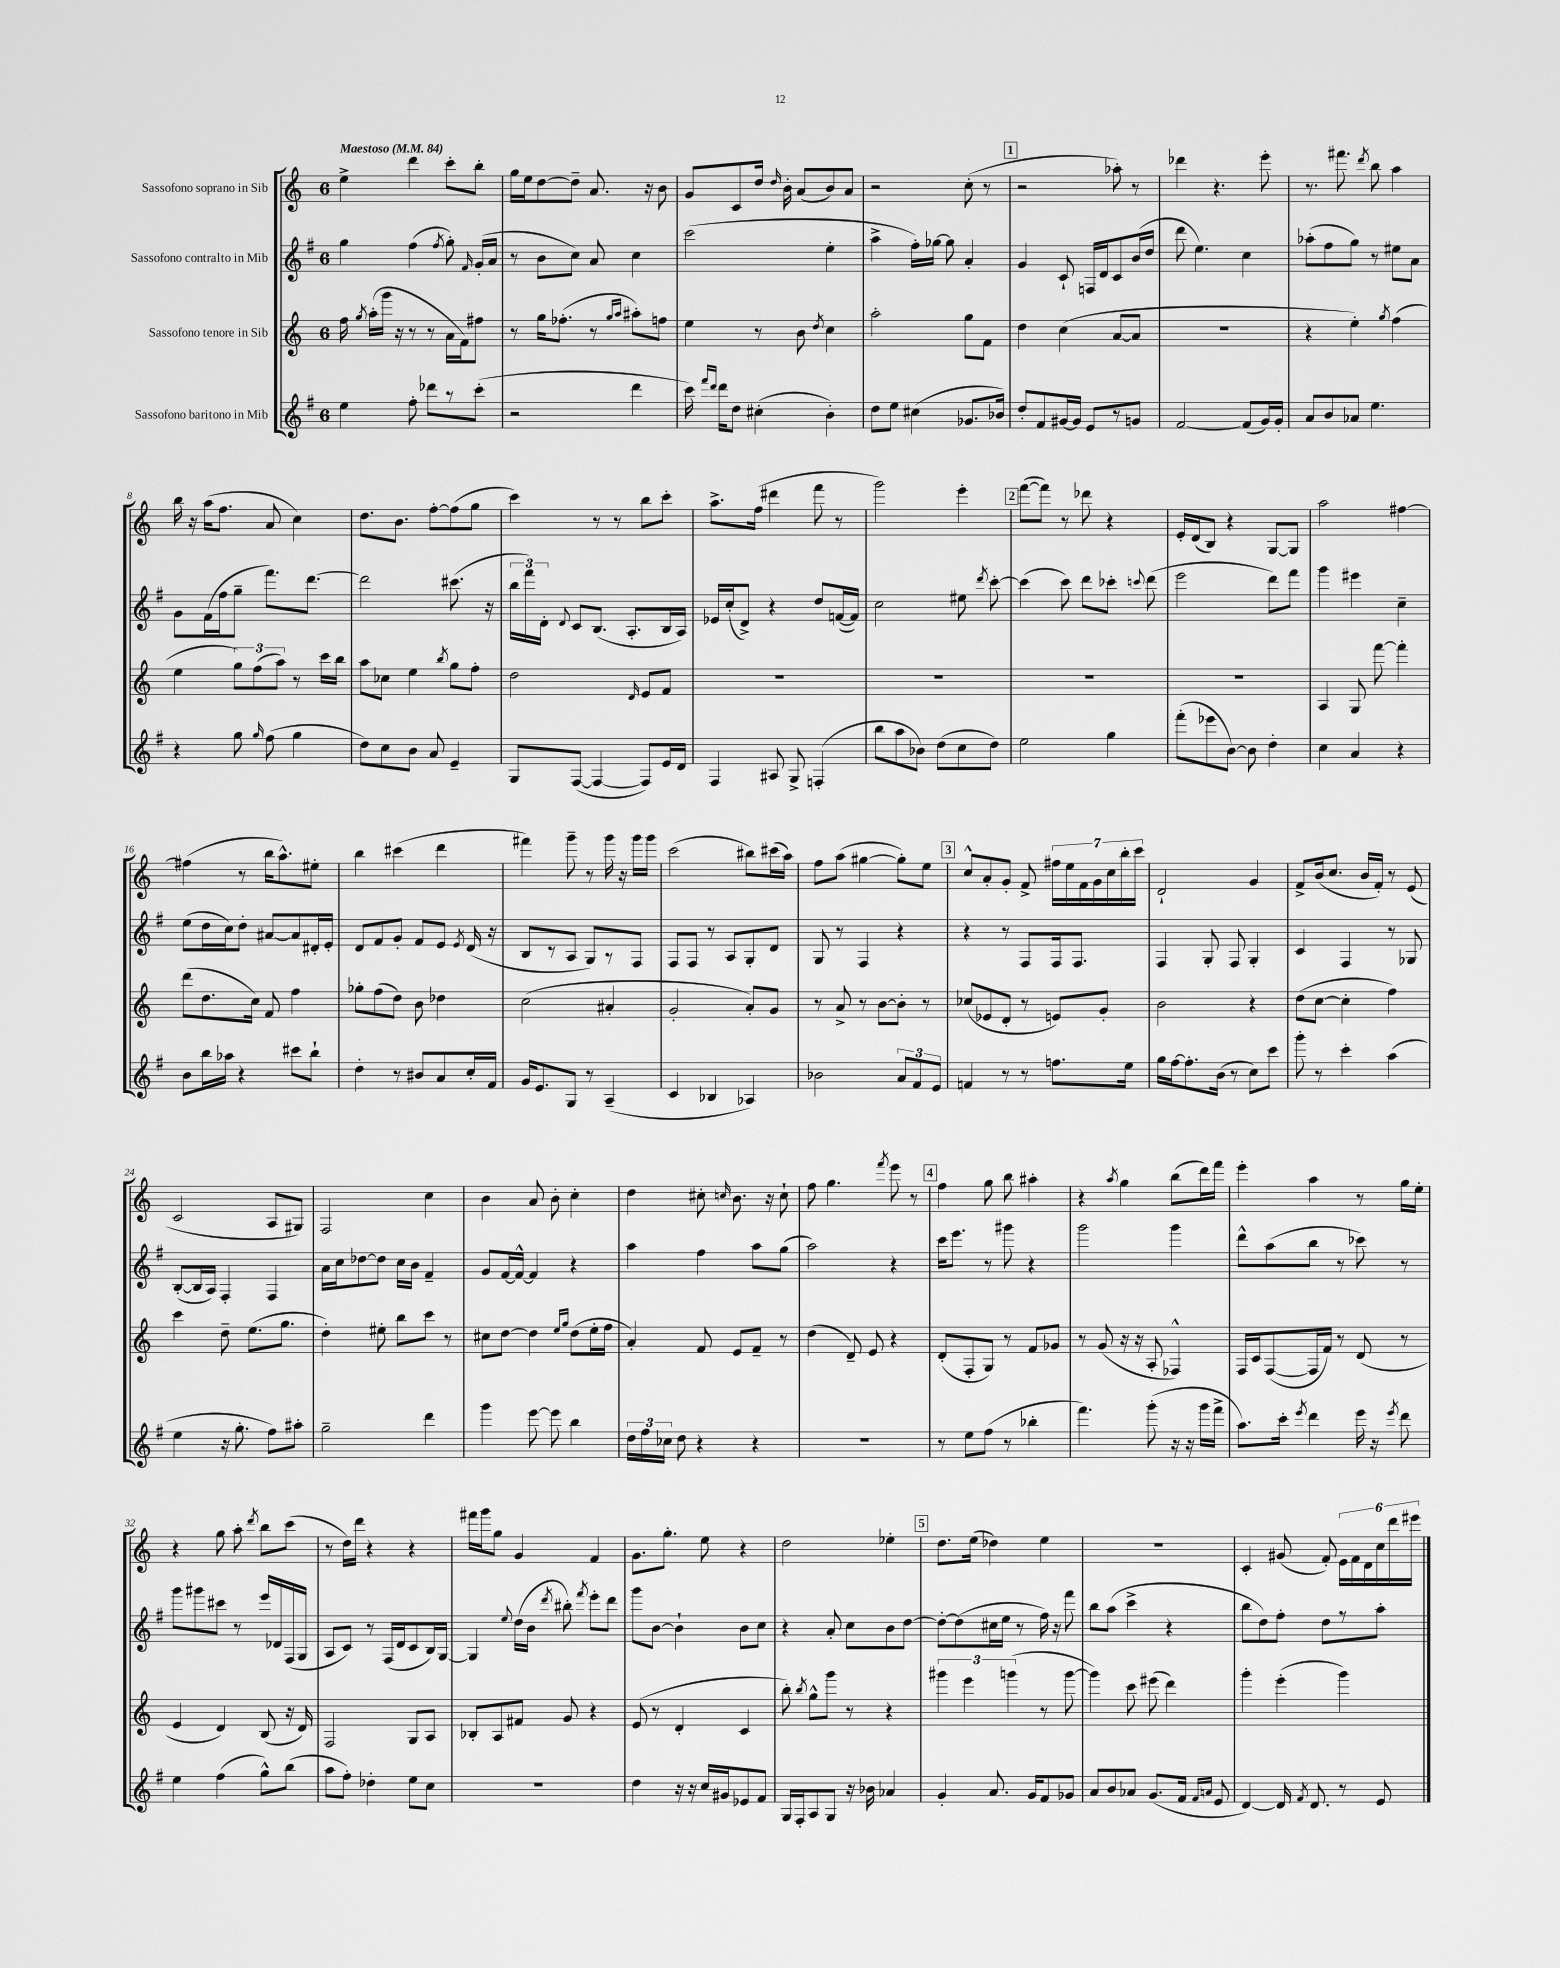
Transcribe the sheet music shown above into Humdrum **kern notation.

**kern	**kern	**kern	**kern
*staff4	*staff3	*staff2	*staff1
*clefG2	*clefG2	*clefG2	*clefG2
*k[f#]	*k[]	*k[f#]	*k[]
*M6/8	*M6/8	*M6/8	*M6/8
*MM84	*MM84	*MM84	*MM84
4ee	16ff	4gg	4ee^
.	8qgg	.	.
.	(16aa'	.	.
.	16ggg	.	.
.	16r	.	.
8ff#'	8r	(4ff#	4ddd
8ddd-	8r	.	.
.	.	8qff#	.
8r	16a	8gg')	8ccc'
.	16f)	.	.
.	.	16qqf#	.
(8ccc'	8ff#	(16g'	8bb'
.	.	16a	.
=	=	=	=
2r	8r	8r	16gg
.	.	.	16ee
.	16gg	8b	[8dd
.	(8.ff-'	.	.
.	.	8cc)	8dd~]
.	8r	8a	8.a
.	16qqgg	.	.
.	16qqaa	.	.
4ddd	8aa#')	4cc	.
.	.	.	16r
.	8ff	.	8b
=	=	=	=
16ccc)	4ee	(2ccc	8g
16qqfff#	.	.	.
16qqddd	.	.	.
16ddd	.	.	.
8dd	.	.	8c
(4cc#'	8r	.	16dd
.	.	.	16qqdd
.	.	.	16b'
.	8b	.	(8a
.	8qdd	.	.
4b')	4cc	4ee'	8b)
.	.	.	8a
=	=	=	=
8dd	2aa'	4aa^	2r
8ee	.	.	.
(4cc#	.	16ff#')	.
.	.	[16gg-	.
.	.	8gg-]	.
8.g-	8gg	4a'	(8cc'
.	8f	.	8r
16b-)	.	.	.
=	=	=	=
8dd'	4dd	4g	2r
8f#	.	.	.
[16g#	(4cc	8c`	.
16g#]	.	.	.
8e	.	16F	.
.	.	16d	.
8r	[8a	8c	8aa-')
8g	8a]	(16b	8r
.	.	16dd	.
=	=	=	=
[2f#	2.r	8ddd	4ddd-
.	.	4.ee)	.
.	.	.	4.r
(8f#]	.	4cc	.
16g)	.	.	8eee'
16g'	.	.	.
=	=	=	=
8a	4r	(8aa-'	8.r
8b	.	8ff#	.
.	.	.	8.fff#
8a-	4ee')	8gg)	.
.	.	.	8qddd
4.ee	.	8r	8bb
.	8qgg	.	.
.	(4ff	8ee#	4aa
.	.	8a	.
=	=	=	=
4r	4ee	8g	16bb
.	.	.	16r
.	.	(16f#	(16aa
.	.	16ff#	8.ff
8gg	12gg)	8gg~	.
.	(12ff	.	.
16qqgg	.	.	.
(8ff#	.	8.fff#)	8a
.	12aa)	.	.
4gg	8r	.	4cc)
.	.	[8.ddd	.
.	16ccc	.	.
.	16bb	.	.
=	=	=	=
8dd)	8aa	2ddd]	8.dd
8cc	8cc-	.	.
.	.	.	8.b
8b	4ee	.	.
8a	.	.	[8ff'
.	8qbb	.	.
4e~	8gg	(8.ccc#	(8ff]
.	8ff'	.	8gg
.	.	16r	.
=	=	=	=
8G	2dd	24bb	4ccc)
.	.	24fff#)	.
.	.	24d'	.
.	.	8qqd	.
([8F#	.	8c	.
4F#_	.	(8.B	8r
.	.	.	8r
.	.	8.A'	.
.	16qqd	.	.
8F#])	8e	.	8bb
16e	8f	16B	8ccc'
16d	.	16A)	.
=	=	=	=
4F#	2.r	16e-	8.aa^
.	.	(16cc'	.
.	.	8d^)	.
.	.	.	(16ff
8A#	.	4r	4ddd#
8G^	.	.	.
(4F'	.	8dd	8fff
.	.	([16f	8r
.	.	16f])	.
=	=	=	=
8bb	2.r	2cc	2ggg)
8aa	.	.	.
8b-)	.	.	.
(8dd	.	.	.
8cc	.	8ee#	4eee'
.	.	8qddd	.
8dd)	.	[8ccc'	.
=	=	=	=
2ee	2.r	(4ccc]	([8fff
.	.	.	8fff])
.	.	8ccc)	8r
.	.	8ddd	8ddd-
4gg	.	8ccc-'	4r
.	.	8qqccc	.
.	.	(8ddd	.
=	=	=	=
(8fff#'	2.r	2eee	16e'
.	.	.	(16d
8eee-	.	.	8B)
[8b)	.	.	4r
8b]	.	.	.
4dd'	.	8ddd)	[8G
.	.	8fff#	8G]
=	=	=	=
4cc	4A	4ggg	2aa
4a	8G	4eee#	.
.	[8fff	.	.
4r	4fff']	4cc~	[4ff#
=	=	=	=
8b	(8ddd	(8ee	(4ff#]
16bb	8.dd	16dd	.
16aa-	.	16cc)	.
4r	.	8dd'	8r
.	16cc)	.	.
.	8f	[8a#	16bb
.	.	.	8.aa^^)
8ccc#	4ff	8a#]	.
8bb`	.	16d#'	8ee#'
.	.	16e'	.
=	=	=	=
4dd'	8gg-'	8d	4bb
.	(8ff	8f#	.
8r	8dd)	8g'	(4ccc#
8b#	8b	8f#	.
8a	4dd-	8e	4ddd
.	.	8qe	.
16cc'	.	(16d	.
16f#	.	16r	.
=	=	=	=
16g	(2cc	8B	4fff#)
8.e	.	.	.
.	.	8r	.
8G	.	8A	8ggg~
8r	.	8G)	8r
(4A~	4a#'	8r	16ggg
.	.	.	16r
.	.	8F#	16ggg
.	.	.	16ggg
=	=	=	=
4c	2g'	8F#	(2ccc
.	.	8F#	.
4B-	.	8r	.
.	.	8A	.
4A-)	8a')	8G'	8bb#)
.	8g	8d	(16ccc#
.	.	.	16aa)
=	=	=	=
2b-	8r	8G	8ff
.	8a^	8r	(8aa
.	8r	4F#	[4gg#
.	[8b	.	.
12a	8b']	4r	8gg#'])
12f#	.	.	.
.	8r	.	8ee
12e	.	.	.
=	=	=	=
4f	(8cc-	4r	8cc^^
.	8e-	.	8a'
8r	8d'	8r	8g'
8r	8r	8F#	8f^
8.ff	8e)	16F#	28ff#
.	.	.	28ee
.	.	8.F#	.
.	.	.	28f
.	.	.	28g
.	8g'	.	.
.	.	.	28cc
.	.	.	28bb'
16ee	.	.	.
.	.	.	28ccc
=	=	=	=
16gg	2b	4F#	2d`
[16ff#	.	.	.
8.ff#']	.	.	.
.	.	8G'	.
(16b	.	.	.
8r	.	8F#	.
8cc)	4r	4G'	4g
8ccc	.	.	.
=	=	=	=
8ggg'	(8dd	4c	8f^
8r	[8cc	.	(16b
.	.	.	8.cc
4ccc'	4cc']	4F#	.
.	.	.	16b
.	.	.	16f')
(4aa	4ff)	8r	8r
.	.	8G-	(8e
=	=	=	=
4ee	4ccc	([8B'	2c
.	.	16B]	.
.	.	16A)	.
16r	8dd~	4F#'	.
8.gg'	.	.	.
.	(8.ee	.	.
8ff#)	.	4F#	8A
.	8.gg	.	.
8aa#'	.	.	8G#)
=	=	=	=
2gg~	4dd')	16a	2F
.	.	16cc	.
.	.	[8dd-	.
.	8ee#'	8dd-]	.
.	8bb	16cc	.
.	.	16b	.
4ddd	8ccc	4f#~	4cc
.	8r	.	.
=	=	=	=
4ggg	8cc#	8g	4b
.	[8dd	[16f#	.
.	.	16f#^^_	.
[8eee	4dd]	4f#]	8a
8eee]	.	.	8b'
.	16qqee	.	.
.	16qqgg	.	.
4bb	(8dd	4r	4cc'
.	16ee'	.	.
.	16ff	.	.
=	=	=	=
24dd	4a')	4aa	4dd
24ff#	.	.	.
24cc-	.	.	.
8dd	.	.	.
4r	8f	4ff#	8cc#'
.	.	.	16qqcc
.	8e	.	8.b
4r	8f~	8aa	.
.	.	.	16r
.	8r	(8gg	8cc`
=	=	=	=
2.r	(4dd	2aa)	8ff
.	.	.	4.gg
.	8d~)	.	.
.	8e	.	.
.	.	.	8qfff
.	4r	4r	8eee
.	.	.	8r
=	=	=	=
8r	(8d'	16ccc	4ff
.	.	8.eee	.
8ee	8F'	.	.
(8ff#	8G)	8r	8gg
8r	8r	8ggg#	8bb
4bb-'	8f	4r	4aa#'
.	8g-	.	.
=	=	=	=
4.fff#)	8r	2ggg	4r
.	(8g	.	.
.	.	.	8qaa
.	16r	.	4gg
.	16r	.	.
(8ggg'	8A'	.	.
16r	4F-^^)	4ggg	(8bb
16r	.	.	.
16ggg	.	.	16ddd)
16fff#^	.	.	16fff
=	=	=	=
8.aa)	16F	8ddd^^	4eee'
.	16c	.	.
.	([8F	(8aa	.
16ccc'	.	.	.
8qeee	.	.	.
4ddd	16F]	8bb	4aa
.	16f)	.	.
.	8r	8r	.
16eee	(8d	8ccc-)	8r
16r	.	.	.
8qeee	.	.	.
8ddd	8r	8r	16gg
.	.	.	16ee'
=	=	=	=
4ee	4e	8ggg	4r
.	.	8ggg#	.
(4ff#	4d)	8ccc#	8gg
.	.	8r	8aa'
.	.	.	8qddd
8gg^^)	(8B	16eee	8bb
.	.	16d-	.
(8bb	16r	(16F#	(8ccc
.	16d)	16G	.
=	=	=	=
8aa	2F	8A	8r
8ff#')	.	8c)	16dd)
.	.	.	16ddd
4dd-'	.	8r	4r
.	.	(16F#	.
.	.	16d	.
8ee	8G	8c	4r
8cc	8A	16B)	.
.	.	[16G	.
=	=	=	=
2.r	8B-'	4G]	16fff#
.	.	.	16ggg
.	8A	.	8gg
.	.	8qqee	.
.	8f#	(16dd	4g
.	.	16b	.
.	.	8qddd	.
.	8g	8bb#')	.
.	.	8qfff#	.
.	4r	8eee'	4f
.	.	8ddd	.
=	=	=	=
4dd	(8e	8ggg	8.g
.	8r	[8b	.
.	.	.	8.gg'
16r	4d'	4b`]	.
16r	.	.	.
16cc	.	.	8ee
16g#	.	.	.
8e-	4c	8b	4r
8f#	.	8cc	.
=	=	=	=
16G	8bb')	4r	2dd
16F#'	.	.	.
.	8qbb	.	.
8A	8gg^^	.	.
8G	8ggg	8a'	.
16r	8r	8cc	.
16b-	.	.	.
4a-	4r	8b	4ee-'
.	.	[8dd	.
=	=	=	=
4g'	6ggg#	8dd'_	8.dd
.	.	(8dd]	.
.	6eee	.	.
.	.	.	(16ee
8.a	.	16cc#	4dd-)
.	.	16ee	.
.	(6ggg	.	.
.	.	8r	.
16g	.	.	.
8f#	8r	16ff#)	4ee
.	.	16r	.
8g-	[8ggg	8fff#	.
=	=	=	=
8a	4ggg])	8bb	2.r
8b	.	(8aa	.
8a-	8ccc	4ccc^	.
(8.g	(8eee#	.	.
.	4ddd)	4r	.
16f#	.	.	.
16qqf#	.	.	.
16qqa	.	.	.
8e	.	.	.
=	=	=	=
[4d)	4ggg'	8bb	4c'
.	.	8dd)	.
16d]	(4eee'	8ff#'	(8g#
8qf#	.	.	.
8.d	.	.	.
.	.	8dd	8f')
8r	4ggg)	8r	24e
.	.	.	24f
.	.	.	24d
8e	.	8aa'	24cc
.	.	.	24ddd
.	.	.	24eee#
==	==	==	==
*-	*-	*-	*-
